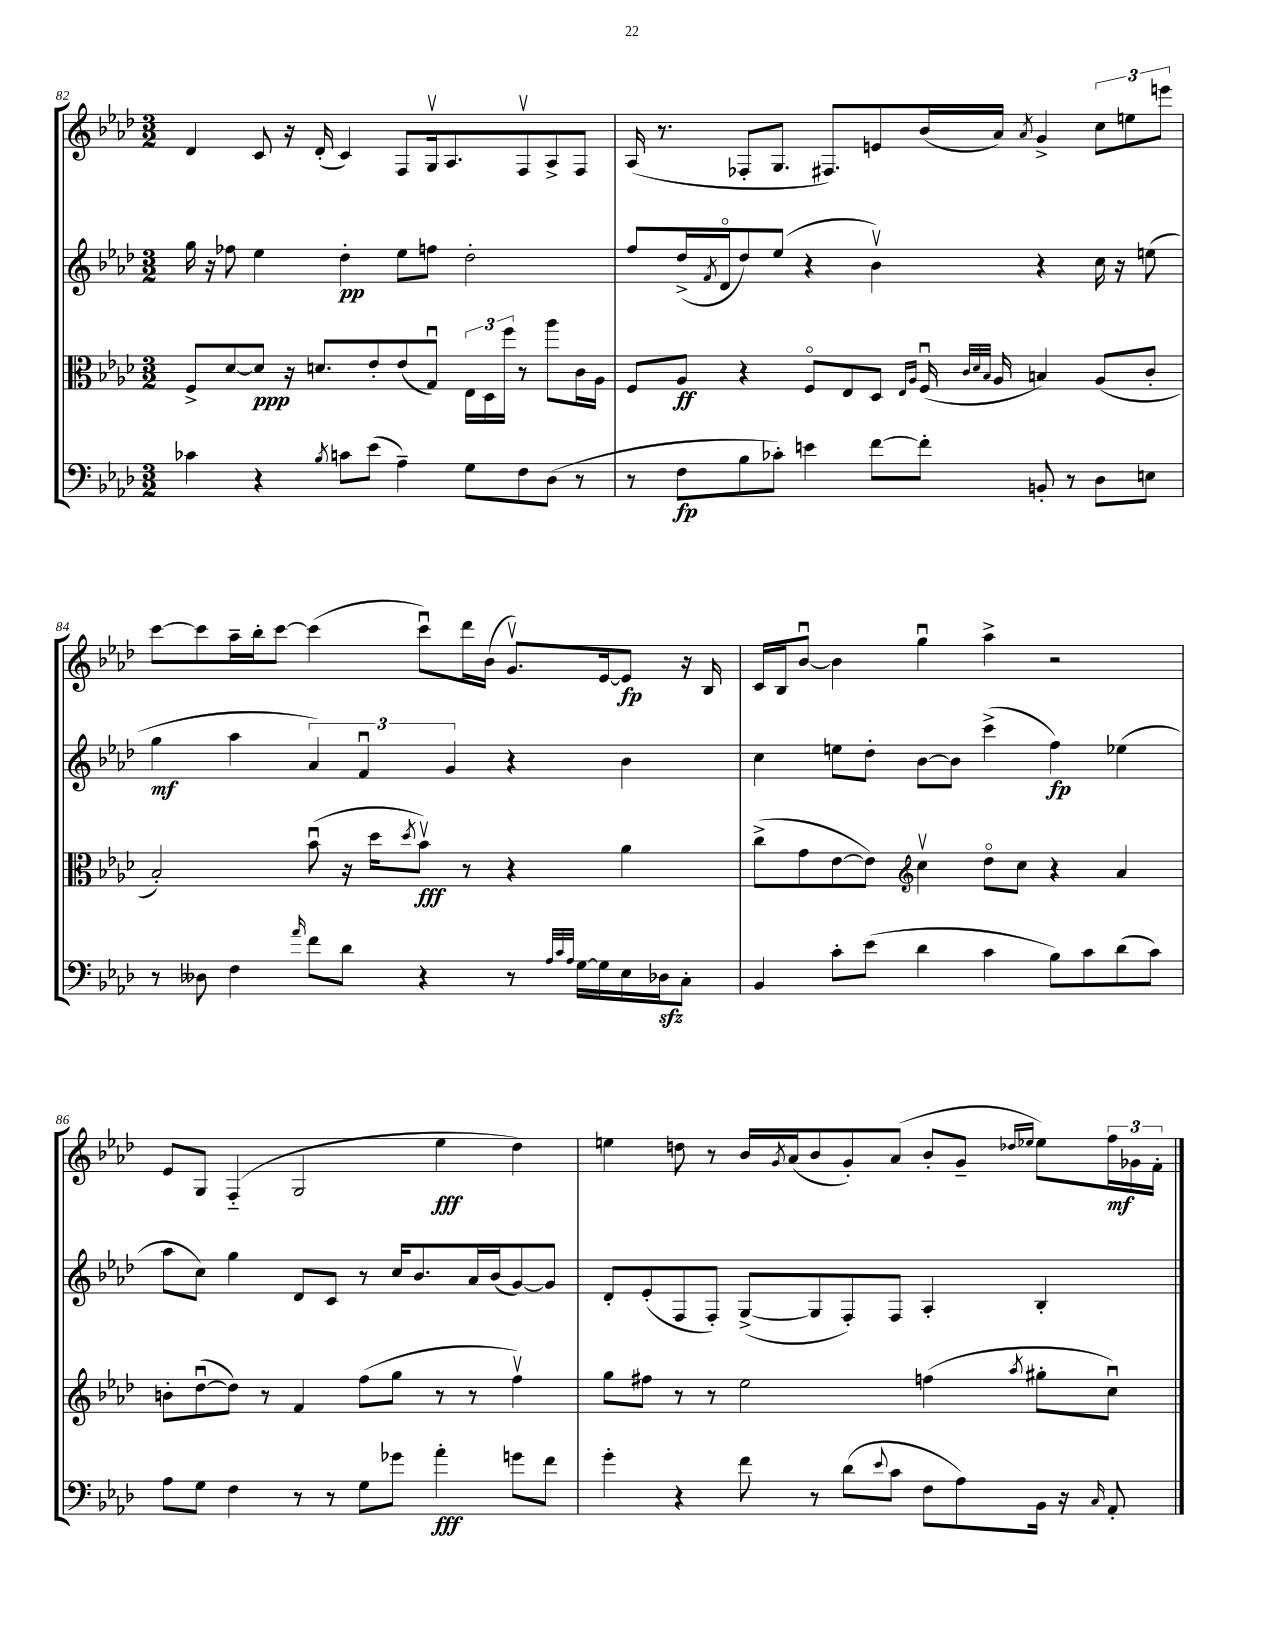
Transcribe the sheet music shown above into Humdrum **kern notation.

**kern	**kern	**kern	**kern
*staff4	*staff3	*staff2	*staff1
*clefF4	*clefC3	*clefG2	*clefG2
*k[b-e-a-d-]	*k[b-e-a-d-]	*k[b-e-a-d-]	*k[b-e-a-d-]
*M3/2	*M3/2	*M3/2	*M3/2
4c-	8F^	16gg	4d-
.	.	16r	.
.	[8d-	8ff-	.
4r	8d-]	4ee-	8c
.	16r	.	16r
.	8.d	.	(16d-'
8qB-	.	.	.
8c	.	4dd-'	4c)
(8e-	8e-'	.	.
4A-~)	(8e-	8ee-	8F
.	8Gu)	8ff	16Gv
.	.	.	8.A-
8G	24E-	2dd-'	.
.	24D-	.	.
.	24ff	.	.
8F	8r	.	8Fv
(8D-	8aa-	.	8A-^
8r	16c	.	8F
.	16A-	.	.
=	=	=	=
8r	8F	8ff	(16A-
.	.	.	8.r
8F	8A-	(16dd-^	.
.	.	8qf	.
.	.	16d-o	.
8B-	4r	8dd-)	8F-'
8c-')	.	(8ee-	8.G
4e	8Fo	4r	.
.	.	.	8.F#)
.	8E-	.	.
[8f	8D-	4b-v)	8e
.	16qqE-	.	.
.	16qqA-	.	.
8f']	(16Fu	.	(16b-
.	32qqc	.	.
.	32qqd-	.	.
.	32qqB-	.	.
.	16A-	.	16a-)
.	.	.	8qa-
8BB'	4B)	4r	4g^
8r	.	.	.
8D-	(8A-	16cc	12cc
.	.	16r	.
.	.	.	12ee
8E	8c'	(8ee	.
.	.	.	12eee
=	=	=	=
8r	2B-')	4gg	[8ccc
8D--	.	.	8ccc]
4F	.	4aa-	16aa-~
.	.	.	16bb-'
.	.	.	[8ccc
16qqa-	.	.	.
8f	(8b-u	6a-)	(4ccc]
8d-	16r	.	.
.	.	6fu	.
.	16dd-	.	.
.	8qdd-	.	.
4r	8b-v)	.	8cccu)
.	.	6g	.
.	8r	.	16ddd-
.	.	.	(16b-
8r	4r	4r	8.gv)
32qqA-	.	.	.
32qqc	.	.	.
32qqA-	.	.	.
[16G	.	.	.
16G]	.	.	[16e-
16E-	4a-	4b-	8e-]
16D-	.	.	.
8C'	.	.	16r
.	.	.	16B-
=	=	=	=
4BB-	(8cc^	4cc	16c
.	.	.	16B-
.	8g	.	[8b-u
8c'	[8e-	8ee	4b-]
(8e-	8e-])	8dd-'	.
*	*clefG2	*	*
4d-	4ccv	[8b-	4ggu
.	.	8b-]	.
4c	8dd-o	(4ccc^	4aa-^
.	8cc	.	.
8B-)	4r	4ff)	2r
8c	.	.	.
(8d-	4a-	(4ee-	.
8c)	.	.	.
=	=	=	=
8A-	8b'	8aa-	8e-
8G	([8dd-u	8cc)	8G
4F	8dd-])	4gg	(4F'~
.	8r	.	.
8r	4f	8d-	2G
8r	.	8c	.
8G	(8ff	8r	.
8g-	8gg	16cc	.
.	.	8.b-	.
4a-'	8r	.	4ee-
.	8r	16a-	.
.	.	(16b-	.
8g	4ffv)	[8g)	4dd-)
8f	.	8g]	.
=	=	=	=
4g'	8gg	8d-'	4ee
.	8ff#	(8e-'	.
4r	8r	8F	8dd
.	8r	8F')	8r
8f	2ee-	([8G^	16b-
.	.	.	8qg
.	.	.	(16a-
8r	.	8G]	8b-
(8d-	.	8F')	8g')
8qqe-	.	.	.
8c	.	8F	(8a-
8F	(4ff	4A-'	8b-'
8A-)	.	.	8g~
.	.	.	16qqdd-
.	8qaa-	.	16qqee-
16BB-	8gg#'	4B-'	8ee-)
16r	.	.	.
16qqC	.	.	.
8AA-'	8ccu)	.	24ff
.	.	.	24g-
.	.	.	24f'
==	==	==	==
*-	*-	*-	*-
